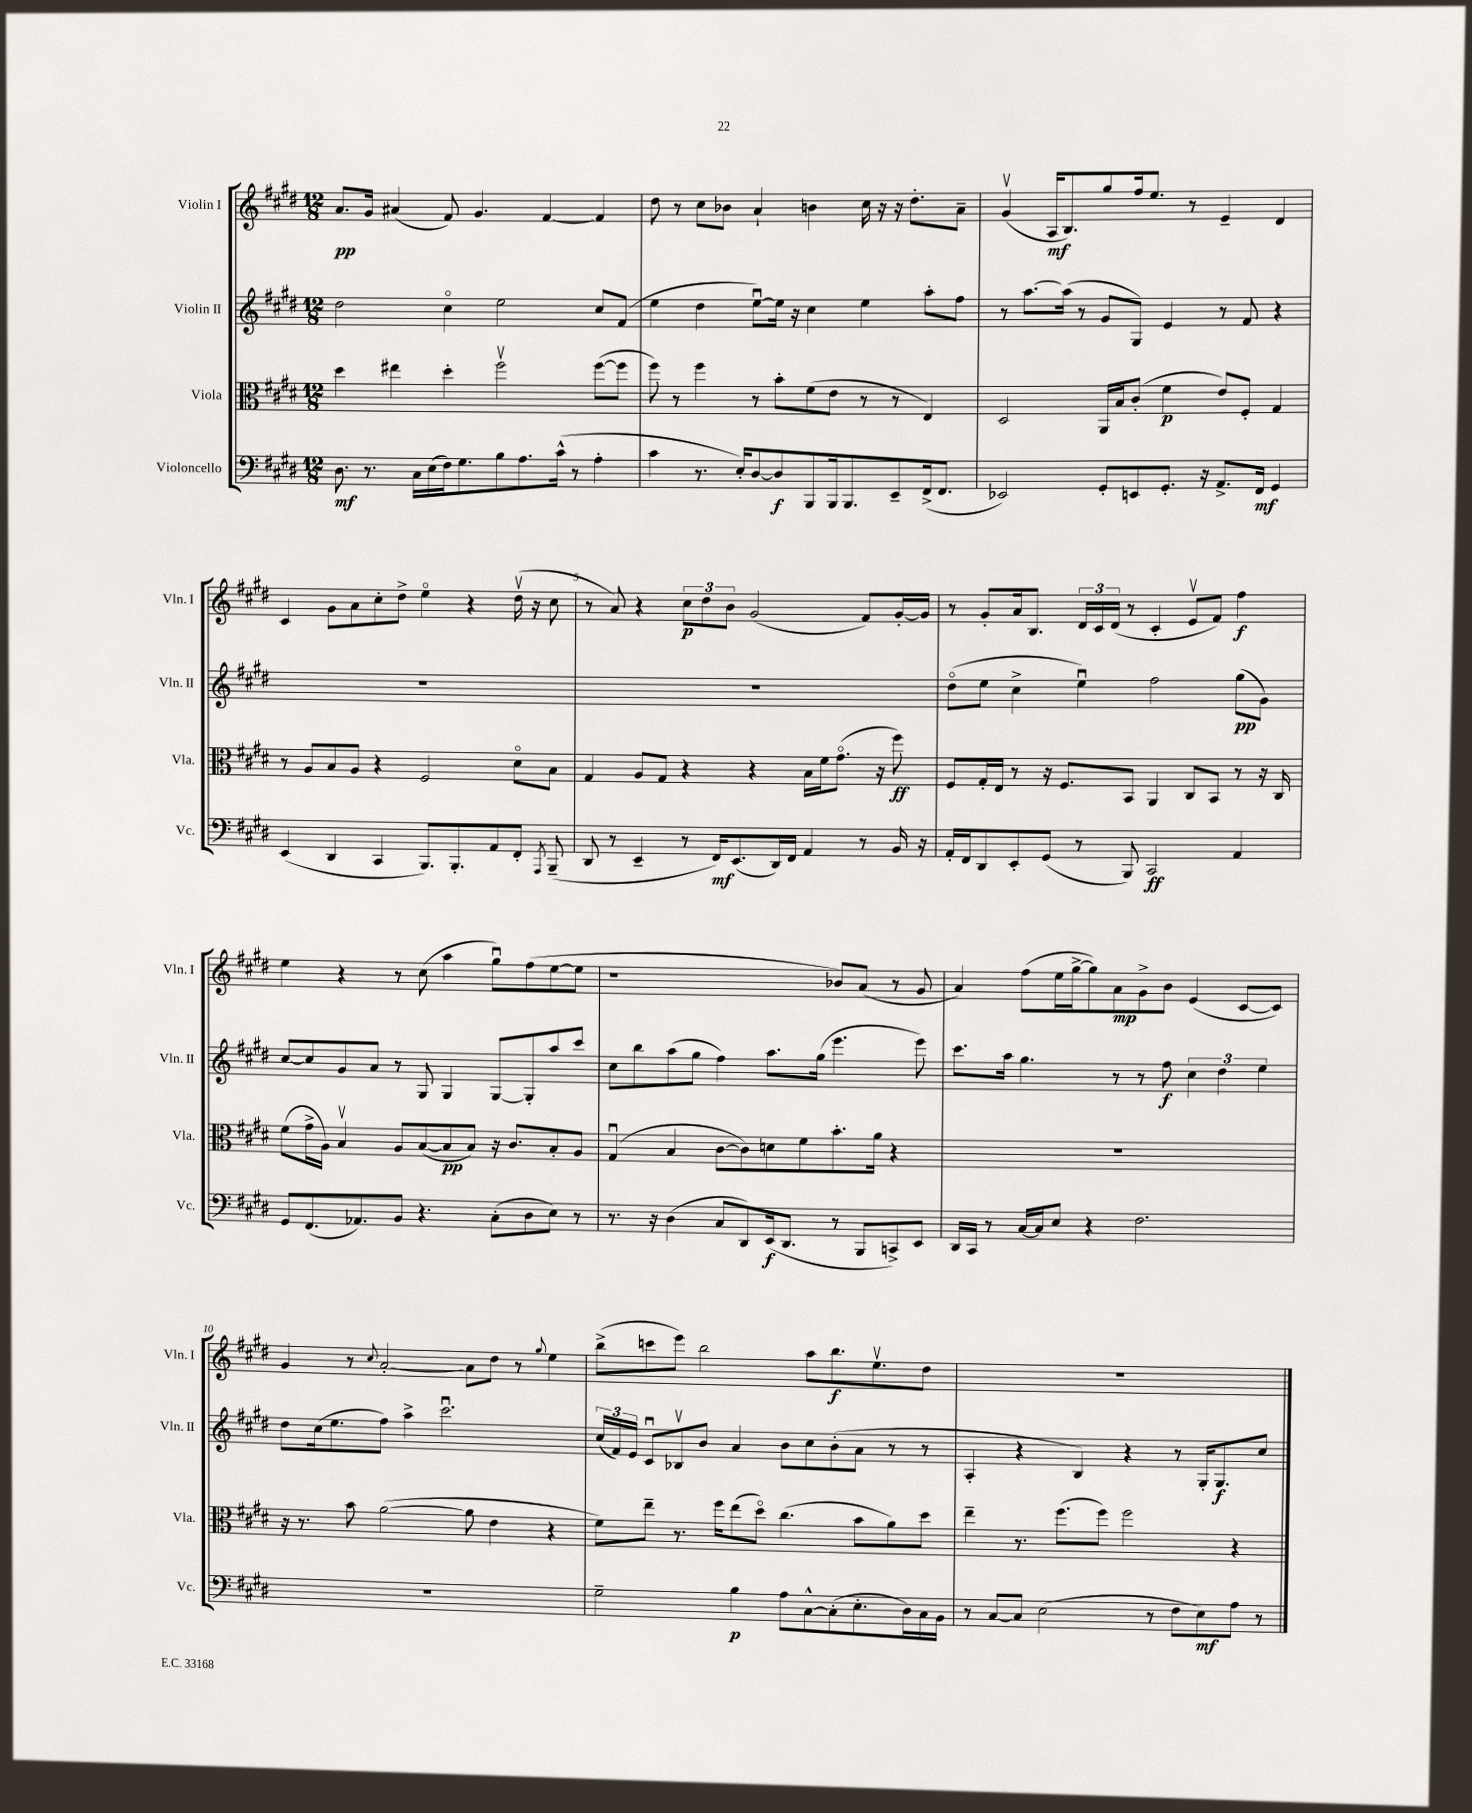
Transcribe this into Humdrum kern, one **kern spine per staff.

**kern	**dynam	**kern	**dynam	**kern	**dynam	**kern	**dynam
*part4	*part4	*part3	*part3	*part2	*part2	*part1	*part1
*staff4	*staff4	*staff3	*staff3	*staff2	*staff2	*staff1	*staff1
*I"Violoncello	*	*I"Viola	*	*I"Violin II	*	*I"Violin I	*
*I'Vc.	*	*I'Vla.	*	*I'Vln. II	*	*I'Vln. I	*
*clefF4	*	*clefC3	*	*clefG2	*	*clefG2	*
*k[f#c#g#d#]	*	*k[f#c#g#d#]	*	*k[f#c#g#d#]	*	*k[f#c#g#d#]	*
*M12/8	*	*M12/8	*	*M12/8	*	*M12/8	*
=1	=1	=1	=1	=1	=1	=1	=1
8.D#\	mf	4dd#\	.	2dd#\	.	8.a/L	pp
8.r	.	.	.	.	.	16g#/Jk	.
.	.	4ee#X\	.	.	.	(4a#X/	.
16C#\LL	.	.	.	.	.	.	.
(16E\	.	.	.	.	.	.	.
16F#\J)	.	4dd#'\	.	4cc#\	.	8f#/)	.
8.G#\	.	.	.	.	.	.	.
.	.	.	.	.	.	4.g#/	.
8B\	.	2ff#v\	.	2ee\	.	.	.
8.A\	.	.	.	.	.	.	.
.	.	.	.	.	.	[4f#/	.
(16c#^^\Jk	.	.	.	.	.	.	.
8r	.	.	.	.	.	.	.
4A'\	.	([8ff#\L	.	8cc#/L	.	4f#/]	.
.	.	8ff#\J]	.	(8f#/J	.	.	.
=2	=2	=2	=2	=2	=2	=2	=2
4c#\	.	8ff#\)	.	4ee\	.	8dd#\	.
.	.	8r	.	.	.	8r	.
8.r	.	4ff#\	.	4dd#\	.	8cc#\L	.
.	.	.	.	.	.	8b-X\J	.
16E'/KL)	.	.	.	.	.	.	.
[8D#/	.	8r	.	[8eeu\L)	.	4a`/	.
8D#/]	f	8b'\L	.	16ee\Jk]	.	.	.
.	.	.	.	16r	.	.	.
8BBB/	.	(8f#\	.	4cc#\	.	4bn\	.
16BBB/k	.	8e\J	.	.	.	.	.
8.BBB/	.	.	.	.	.	.	.
.	.	8r	.	4ee\	.	16cc#\	.
.	.	.	.	.	.	16r	.
8EE~/	.	8r	.	.	.	16r	.
.	.	.	.	.	.	8.dd#'\L	.
(16FF#^/k	.	4E/)	.	8aa'\L	.	.	.
8.FF#/J	.	.	.	.	.	.	.
.	.	.	.	8ff#\J	.	8a~\J	.
=3	=3	=3	=3	=3	=3	=3	=3
2EE-X/)	.	2D#/	.	8r	.	(4g#v/	.
.	.	.	.	[8.aa\L	.	.	.
.	.	.	.	.	.	16A/KL	mf
.	.	.	.	(16aa\Jk]	.	8.B/)	.
.	.	.	.	8r	.	.	.
8GG#'/L	.	16AA/LL	.	8g#/L	.	8gg#/	.
.	.	16B/J	.	.	.	.	.
8EEn/	.	(8c#'/J	.	8G#/J)	.	16ff#/k	.
.	.	.	.	.	.	8.ee/J	.
8.GG#'/J	.	4f#\	p	4e/	.	.	.
.	.	.	.	.	.	8r	.
16r	.	.	.	.	.	.	.
8.AA^/L	.	8e/L)	.	8r	.	4e~/	.
.	.	8F#'/J	.	8f#/	.	.	.
16FF#/Jk	mf	.	.	.	.	.	.
4GG#/	.	4G#/	.	4r	.	4d#/	.
!!LO:LB:g=z
=4	=4	=4	=4	=4	=4	=4	=4
(4EE/	.	8r	.	1.r	.	4c#/	.
.	.	8A/L	.	.	.	.	.
4DD#/	.	8B/	.	.	.	8g#\L	.
.	.	8A/J	.	.	.	8a\	.
4CC#/	.	4r	.	.	.	8cc#'\	.
.	.	.	.	.	.	8dd#^\J	.
8.BBB/L)	.	2F#/	.	.	.	4ee\	.
8.BBB'/	.	.	.	.	.	.	.
.	.	.	.	.	.	4r	.
8AA/	.	.	.	.	.	.	.
8FF#'/J	.	8d#\L	.	.	.	(16dd#v\	.
.	.	.	.	.	.	16r	.
8qAAA/	.	.	.	.	.	.	.
(8BBB~/	.	8B\J	.	.	.	8cc#\	.
=5	=5	=5	=5	=5	=5	=5	=5
8DD#/	.	4G#/	.	1.r	.	8r	.
8r	.	.	.	.	.	8a/)	.
4EE~/	.	8A/L	.	.	.	4r	.
.	.	8G#/J	.	.	.	.	.
8r	.	4r	.	.	.	12cc#\L	p
.	.	.	.	.	.	12dd#\	.
16FF#/KL)	mf	.	.	.	.	.	.
.	.	.	.	.	.	12b\J	.
(8.EE/	.	.	.	.	.	.	.
.	.	4r	.	.	.	(2g#/	.
16DD#/L)	.	.	.	.	.	.	.
16FF#/JJ	.	.	.	.	.	.	.
4AA/	.	16B\LL	.	.	.	.	.
.	.	16f#\J	.	.	.	.	.
.	.	(8.g#\J	.	.	.	.	.
8r	.	.	.	.	.	8f#/L)	.
.	.	16r	.	.	.	.	.
16BB/	.	8ff#\)	ff	.	.	[16g#'/L	.
16r	.	.	.	.	.	16g#/JJ]	.
=6	=6	=6	=6	=6	=6	=6	=6
16AA'/LL	.	8F#/L	.	(8dd#\L	.	8r	.
16FF#/J	.	.	.	.	.	.	.
8DD#/	.	16G#'/L	.	8ee\J	.	8g#'/L	.
.	.	16E/JJ	.	.	.	.	.
8EE'/	.	8r	.	4cc#^\	.	16a/k	.
.	.	.	.	.	.	8.B/J	.
(8GG#/J	.	16r	.	.	.	.	.
.	.	8.F#/L	.	.	.	.	.
8r	.	.	.	4eeu\)	.	24d#/LL	.
.	.	.	.	.	.	24c#/	.
.	.	.	.	.	.	(24d#/JJ	.
8BBB/)	.	8BB/J	.	.	.	8r	.
2CC#/	ff	4AA/	.	2ff#\	.	4c#'/	.
.	.	8C#/L	.	.	.	8ev/L	.
.	.	8BB/J	.	.	.	8f#/J)	.
4AA/	.	8r	.	(8gg#\L	pp	4ff#\	f
.	.	16r	.	8g#\J)	.	.	.
.	.	16C#/	.	.	.	.	.
!!LO:LB:g=z
=7	=7	=7	=7	=7	=7	=7	=7
8GG#/L	.	(8f#\L	.	[8cc#/L	.	4ee\	.
(8.FF#/	.	16g#^\L	.	8cc#/]	.	.	.
.	.	16A\JJ)	.	.	.	.	.
.	.	4Bv/	.	8g#/	.	4r	.
8.AA-X/)	.	.	.	.	.	.	.
.	.	.	.	8a/J	.	.	.
8BB/J	.	8A/L	.	8r	.	8r	.
4.r	.	([8B/	.	8G#/	.	(8cc#\	.
.	.	8B/]	pp	4G#/	.	4aa\	.
.	.	8B/J)	.	.	.	.	.
(8C#'\L	.	16r	.	[8G#/L	.	8gg#u\L)	.
.	.	8.c#/L	.	.	.	.	.
8D#\	.	.	.	8G#'/]	.	(8ff#\	.
8E\J)	.	8B'/	.	8aa/	.	[8ee\	.
8r	.	8A/J	.	8ccc#/J	.	8ee\J]	.
=8	=8	=8	=8	=8	=8	=8	=8
8.r	.	(4G#u/	.	8cc#\L	.	1r	.
.	.	.	.	8bb\	.	.	.
16r	.	.	.	.	.	.	.
(4D#\	.	4B/	.	(8aa\	.	.	.
.	.	.	.	8gg#\J	.	.	.
8C#/L	.	[8c#\L	.	4ff#\)	.	.	.
8DD#/)	.	8c#\])	.	.	.	.	.
(16EE/k	f	8dn\	.	8.aa\L	.	.	.
8.DD#/J	.	.	.	.	.	.	.
.	.	8f#\	.	.	.	.	.
.	.	.	.	(16gg#\Jk	.	.	.
8r	.	8.b'\	.	4.eee\	.	8b-X/L)	.
8BBB/L	.	.	.	.	.	(8a/J	.
.	.	16a\Jk	.	.	.	.	.
8CCn^/)	.	4r	.	.	.	8r	.
8EE/J	.	.	.	8eee\)	.	8g#/	.
=9	=9	=9	=9	=9	=9	=9	=9
16DD#/LL	.	1.r	.	8.ccc#\L	.	4a/)	.
16CC#/JJ	.	.	.	.	.	.	.
8r	.	.	.	.	.	.	.
.	.	.	.	16aa\Jk	.	.	.
[16C#/LL	.	.	.	4.gg#\	.	(8ff#\L	.
16C#/J]	.	.	.	.	.	.	.
8E/J	.	.	.	.	.	16ee\L	.
.	.	.	.	.	.	[16gg#^\J	.
4r	.	.	.	.	.	8gg#\])	.
.	.	.	.	8r	.	8a\	mp
2.F#\	.	.	.	8r	.	8g#^\	.
.	.	.	.	8ff#\	f	8b\J	.
.	.	.	.	6cc#\	.	(4e/	.
.	.	.	.	6dd#\	.	.	.
.	.	.	.	.	.	[8c#/L	.
.	.	.	.	6ee\	.	.	.
.	.	.	.	.	.	8c#/J])	.
!!LO:LB:g=z
=10	=10	=10	=10	=10	=10	=10	=10
1.r	.	16r	.	8dd#\L	.	4g#/	.
.	.	8.r	.	.	.	.	.
.	.	.	.	(16cc#\k	.	.	.
.	.	.	.	8.ee\	.	.	.
.	.	8b\	.	.	.	8r	.
.	.	.	.	.	.	8qqcc#/	.
.	.	([2a\	.	8ff#\J)	.	[2a'/	.
.	.	.	.	4aa^\	.	.	.
.	.	.	.	2.ccc#u\	.	.	.
.	.	8a\]	.	.	.	8a\L]	.
.	.	4e\	.	.	.	8dd#\J	.
.	.	.	.	.	.	8r	.
.	.	.	.	.	.	8qqgg#/	.
.	.	4r	.	.	.	4ee\	.
=11	=11	=11	=11	=11	=11	=11	=11
2G#~\	.	8f#\L)	.	(24cc#/LL	.	(8bb^\L	.
.	.	.	.	24f#/)	.	.	.
.	.	.	.	24e/JJ	.	.	.
.	.	8ee~\J	.	8c#u/L	.	8cccn\	.
.	.	8.r	.	8B-Xv/	.	8eee\J)	.
.	.	.	.	8b/J	.	2bb\	.
.	.	16ff#\KL	.	.	.	.	.
4B\	p	(8ee\	.	4a/	.	.	.
.	.	8dd#\J)	.	.	.	.	.
8A\L	.	(4.cc#\	.	8b\L	.	.	.
[8C#^^\	.	.	.	8cc#\	.	8aa\L	.
(8C#'\]	.	.	.	(8b'\	.	8.bb\	f
8.E'\	.	8b\L	.	8a\J	.	.	.
.	.	.	.	.	.	8.eev\	.
.	.	8a\)	.	8r	.	.	.
16D#\L)	.	.	.	.	.	.	.
16C#\	.	8dd#\J	.	8r	.	8dd#\J	.
16BB\JJ	.	.	.	.	.	.	.
=12	=12	=12	=12	=12	=12	=12	=12
8r	.	4ee~\	.	4A'/	.	1.r	.
[8C#/L	.	.	.	.	.	.	.
8C#/J]	.	8.r	.	4r	.	.	.
(2E\	.	.	.	.	.	.	.
.	.	(8.ff#\L	.	.	.	.	.
.	.	.	.	4B/)	.	.	.
.	.	8ff#\J)	.	.	.	.	.
.	.	2ff#\	.	4r	.	.	.
8r	.	.	.	.	.	.	.
8F#\L	.	.	.	8r	.	.	.
8E\)	mf	.	.	16G#'/KL	.	.	.
.	.	.	.	8.G#/	f	.	.
8A\J	.	4r	.	.	.	.	.
8r	.	.	.	8cc#/J	.	.	.
==	==	==	==	==	==	==	==
*-	*-	*-	*-	*-	*-	*-	*-
